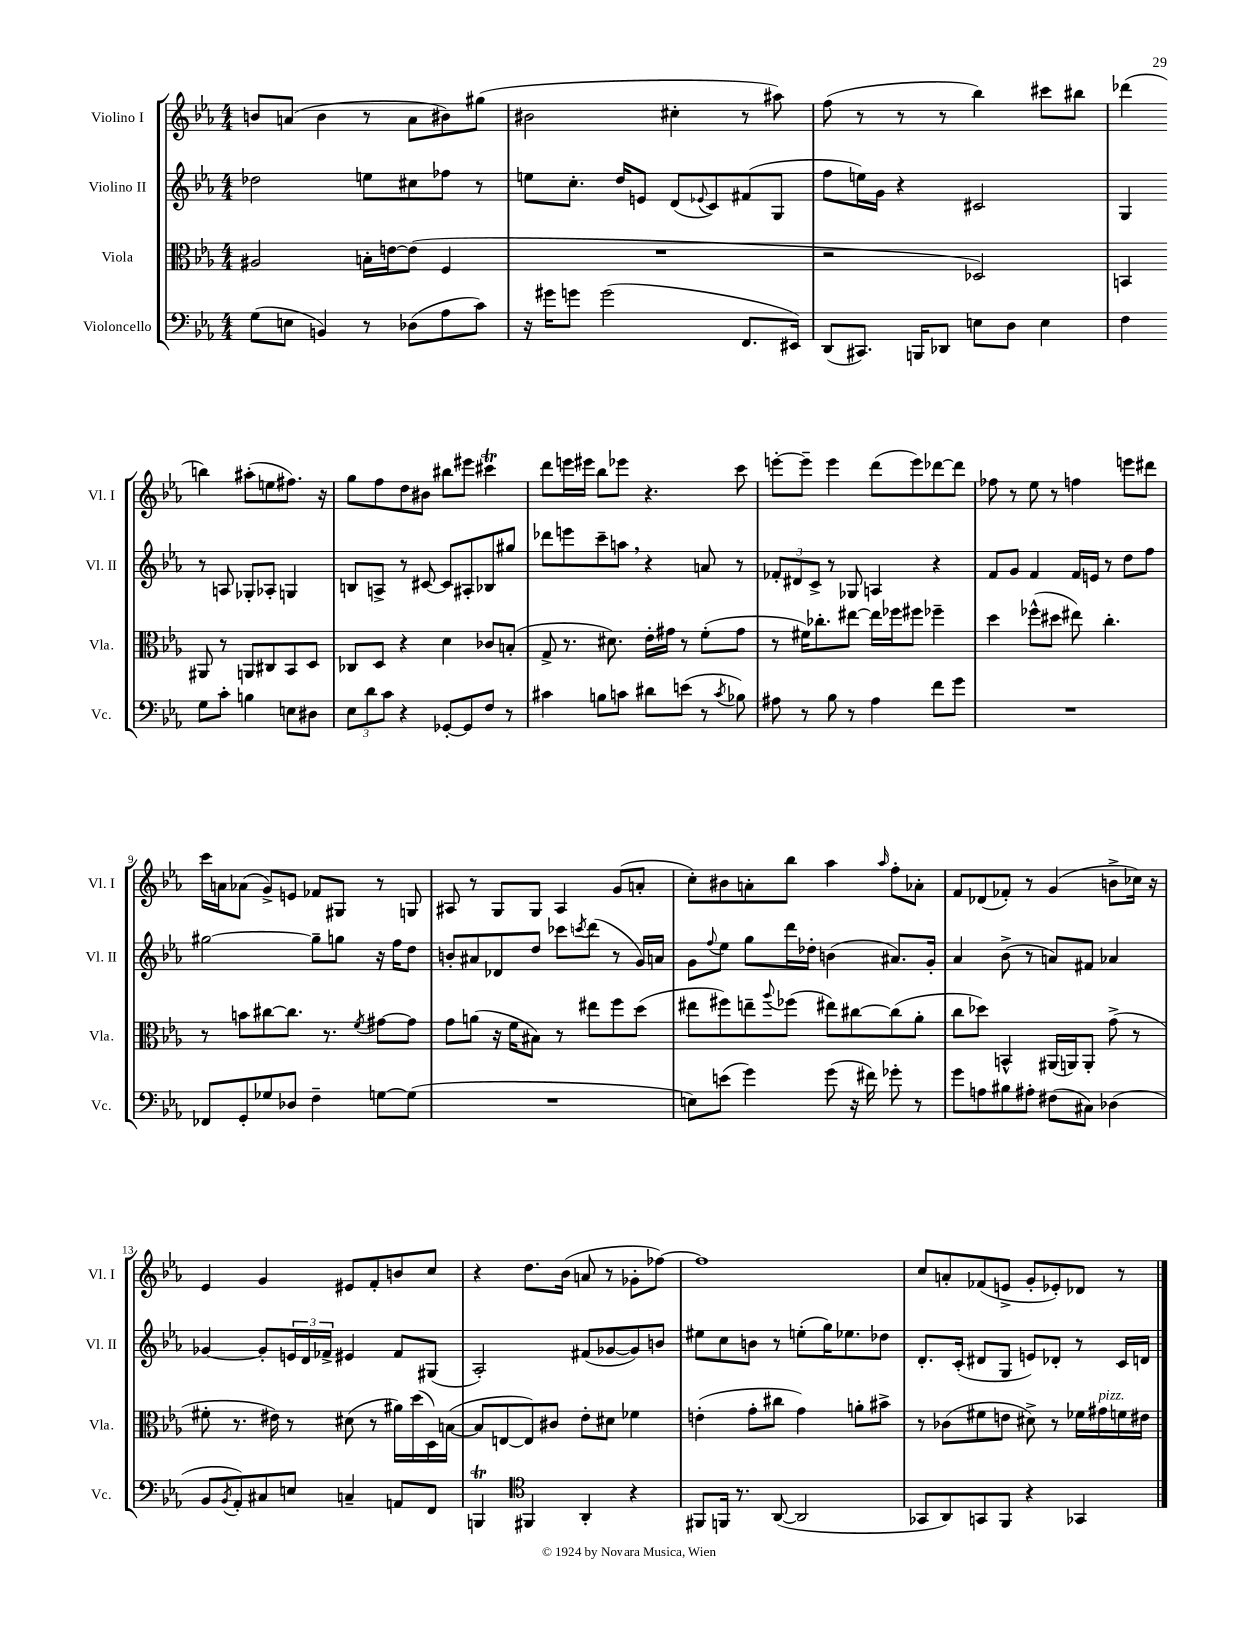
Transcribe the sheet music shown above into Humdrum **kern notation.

**kern	**kern	**kern	**kern
*part4	*part3	*part2	*part1
*staff4	*staff3	*staff2	*staff1
*I"Violoncello	*I"Viola	*I"Violino II	*I"Violino I
*I'Vc.	*I'Vla.	*I'Vl. II	*I'Vl. I
*clefF4	*clefC3	*clefG2	*clefG2
*k[b-e-a-]	*k[b-e-a-]	*k[b-e-a-]	*k[b-e-a-]
*M4/4	*M4/4	*M4/4	*M4/4
=1	=1	=1	=1
(8G\L	2A#X/	2dd-X\	8bn/L
8En\J	.	.	(8an/J
4BBn/)	.	.	4b\
8r	16Bn'\LL	8een\L	8r
.	[16en\J	.	.
(8D-X\L	(8e\J]	8cc#X\	8a\L
8A-\	4F/	8ff-X\J	8b#X\)
8c\J)	.	8r	(8gg#X\J
=2	=2	=2	=2
16r	1r	8een\L	2b#X\
16g#X\KL	.	.	.
8gn\J	.	8.cc'\J	.
(2g\	.	.	.
.	.	16dd/KL	.
.	.	8en/J	.
.	.	(8d/L	4cc#X'\
.	.	8qqe-X/	.
.	.	8c/)	.
8.FF/L	.	(8f#X/	8r
.	.	8G/J	8aa#X\)
16EE#X/Jk)	.	.	.
=3	=3	=3	=3
(8DD/L	2r	8ff\L	(8ff\
8.CC#X/J)	.	16een\L)	8r
.	.	16g\JJ	.
.	.	4r	8r
16BBBn/KL	.	.	.
8DD-X/J	.	.	8r
8En\L	2D-X/)	2c#X/	4bb-\)
8D\J	.	.	.
4E\	.	.	8ccc#X\L
.	.	.	8bb#X\J
=4	=4	=4	=4
4F\	4BBn/	4G/	(4ddd-X\
8G\L	8AA#X/	8r	4bbn\)
8c'\J	8r	8An/	.
4Bn\	8AAn/L	8G-X'/L	(8aa#X'\L
.	8C#X/	8A-X'/J	8een\
8En\L	8BB/	4Gn/	8.ff#X\J)
8D#X\J	8D/J	.	.
.	.	.	16r
!!LO:LB:g=z
=5	=5	=5	=5
12E-\L	8C-X/L	8Bn/L	8gg\L
12d\	.	.	.
.	8D/J	8An^/J	8ff\
12c\J	.	.	.
4r	4r	8r	8dd\
.	.	[8c#X/	8b#X\J
[8GG-X'/L	4d\	8c#/L]	8bb#X\L
8GG-/]	.	8A#X'/	8eee#X\J
8F/J	8c-X/L	8B-X/	4ccc#Xt\
8r	(8Bn'/J	8gg#X/J	.
=6	=6	=6	=6
4c#X\	8G^/	8ddd-X\L	8ddd\L
.	8.r	8eeen\	16eeen\L
.	.	.	16eee#X\JJ
8Bn\L	.	8ccc~\	8bb-\L
.	8.d#X\)	.	.
8cn\J	.	8aan,\J	8eee-X\J
8d#X\L	16e-'\LL	4r	4.r
.	16g#X\JJ	.	.
(8en\J	8r	.	.
8r	(8f'\L	8an/	.
8qc/	.	.	.
8B-X\)	8g#\J	8r	8ccc\
=7	=7	=7	=7
8A#X\	8r	12f-X'/L	[8eeen'\L
.	.	12d#X/	.
8r	16f#X\KL)	.	8eee~\J]
.	.	12c^/J	.
.	8.cc-X'\	.	.
8B-\	.	8r	4eee\
8r	[8ee#X\J	8G-X/	.
4A#\	16ee#\LL]	4An/	(8ddd\L
.	16ff-X\J	.	.
.	8ff#X\J	.	8eee\)
8f\L	4ff-X~\	4r	[8ddd-X\
8g\J	.	.	8ddd-\J]
=8	=8	=8	=8
1r	4dd\	8f/L	8ff-X\
.	.	8g/J	8r
.	(8ff-X^^\L	4f/	8ee-\
.	8dd#X\J	.	8r
.	8ee#X\)	16f/LL	4ffn\
.	.	16en/JJ	.
.	4.cc'\	8r	.
.	.	8dd\L	8eeen\L
.	.	8ff\J	8ddd#X\J
!!LO:LB:g=z
=9	=9	=9	=9
8FF-X/L	8r	[2gg#X\	16ccc\LL
.	.	.	16an\J
8GG'/	8bn\L	.	(8a-X\J
8G-X/	[8cc#X\	.	8g^/L)
8D-X/J	8.cc#\J]	.	8en/J
4F~\	.	8gg#~\L]	8f-X/L
.	8.r	.	.
.	.	8ggn\J	8G#X/J
.	8qf/	.	.
[8Gn\L	[8g#X\L	16r	8r
.	.	16ff\KL	.
(8G\J]	8g#\J]	8dd\J	8Gn/
=10	=10	=10	=10
1r	8g\L	8bn'/L	8A#X/
.	(8an\J	8a#X/	8r
.	16r	8d-X/	8G/L
.	16f\KL	.	.
.	8B#X\J)	8dd/J	8G/J
.	8r	8ccc-X\L	4A#/
.	.	8qcccn/	.
.	8ee#X\L	(8ddd\J	.
.	8ff\	8r	(8g/L
.	(8dd\J	16g/LL)	8an'/J
.	.	16an/JJ	.
=11	=11	=11	=11
8En\L)	8ee#X\L	8g\L	8cc'\L)
.	.	8qqff/	.
(8en\J	8ff#X\)	8ee-\J	8b#X\
4g\)	8een~\	8gg\L	8an'\
.	8qqaa-/	.	.
.	(8ff-X\J	16ddd\L	8bb-\J
.	.	16dd-X'\JJ	.
(8g\	8ee#X\L)	(4bn\	4aa-\
16r	[8cc#X\	.	.
16f#X\)	.	.	.
.	.	.	16qqaa-/
8g-X'\	(8cc#\]	8.a#X/L)	8ff'\L
8r	8a-'\J	.	8a-X'\J
.	.	16g'/Jk	.
=12	=12	=12	=12
8g\L	8cc\L	4a-/	8f/L
8An\	8dd-X\J)	.	(8d-X/
8B#X\	4BBn^^/	(8b-^\	8f-X'/J)
8A#X'\J	.	8r	8r
(8F#X\L	(16AA#X/LL	8an/L)	(4g/
.	16AAn/J)	.	.
8C#X\J)	8AA'/J	8f#X/J	.
(4D-X\	(8g^\	4a-X/	8bn^\L
.	8r	.	16cc-X\Jk)
.	.	.	16r
!!LO:LB:g=z
=13	=13	=13	=13
8BB-/L	8f#X'\	[4g-X/	4e-/
8qBB-/	.	.	.
8AA-'/)	8.r	.	.
8C#X/	.	8g-'/L]	4g/
.	16e#X\)	.	.
8En/J	8r	24en/L	.
.	.	24d/	.
.	.	24f-X^/JJ	.
4Cn~/	(8d#X\	4e#X/	8e#X/L
.	8r	.	8f'/
8AAn/L	16a#X\LL)	8f-/L	8bn/
.	(16dd\	.	.
8FF/J	16D\)	(8G#X/J	8cc/J
.	([16Bn\JJ	.	.
=14	=14	=14	=14
4BBBnt/	8B/L]	2A-'/)	4r
.	[8En/	.	.
*clefC4	*	*	*
4FF#X/	8E/])	.	8.dd\L
.	8c#X/J	.	.
.	.	.	(16b-\Jk
4AA-'/	8e-'\L	(8f#X/L	8an/
.	8d#X\J	[8g-X/	8r
4r	4f-X\	8g-/])	8g-X'\L
.	.	8bn/J	[8ff-X\J)
=15	=15	=15	=15
8FF#X/L	(4en'\	8ee#X\L	1ff-]
16FFn/Jk	.	8cc\	.
8.r	.	.	.
.	8g'\L	8bn\J	.
([8AA-/	8cc#X\J	8r	.
2AA-/]	4g\)	(8een'\L	.
.	.	16gg\K)	.
.	.	8.ee-X\	.
.	8an'\L	.	.
.	8b#X^\J	8dd-X\J	.
=16	=16	=16	=16
8GG-X/L	8r	8.d'/L	8cc/L
8AA-/)	(8c-X\L	.	8an'/
.	.	(16c'/Jk	.
8GGn/	8f#X\	8d#X/L	(8f-X/
8FF/J	8en\J	8G/J	8en^/J
4r	8d#X^\)	8en/L)	8g'/L
.	8r	8d-X'/J	8e-X'/)
4GG-X/	16f-X\LL	8r	8d-X/J
!	!LO:TX:a:i:t=pizz.	!	!
.	16g#X\	.	.
.	16fn\	16c/LL	8r
.	16e#X\JJ	16dn/JJ	.
==	==	==	==
*-	*-	*-	*-
